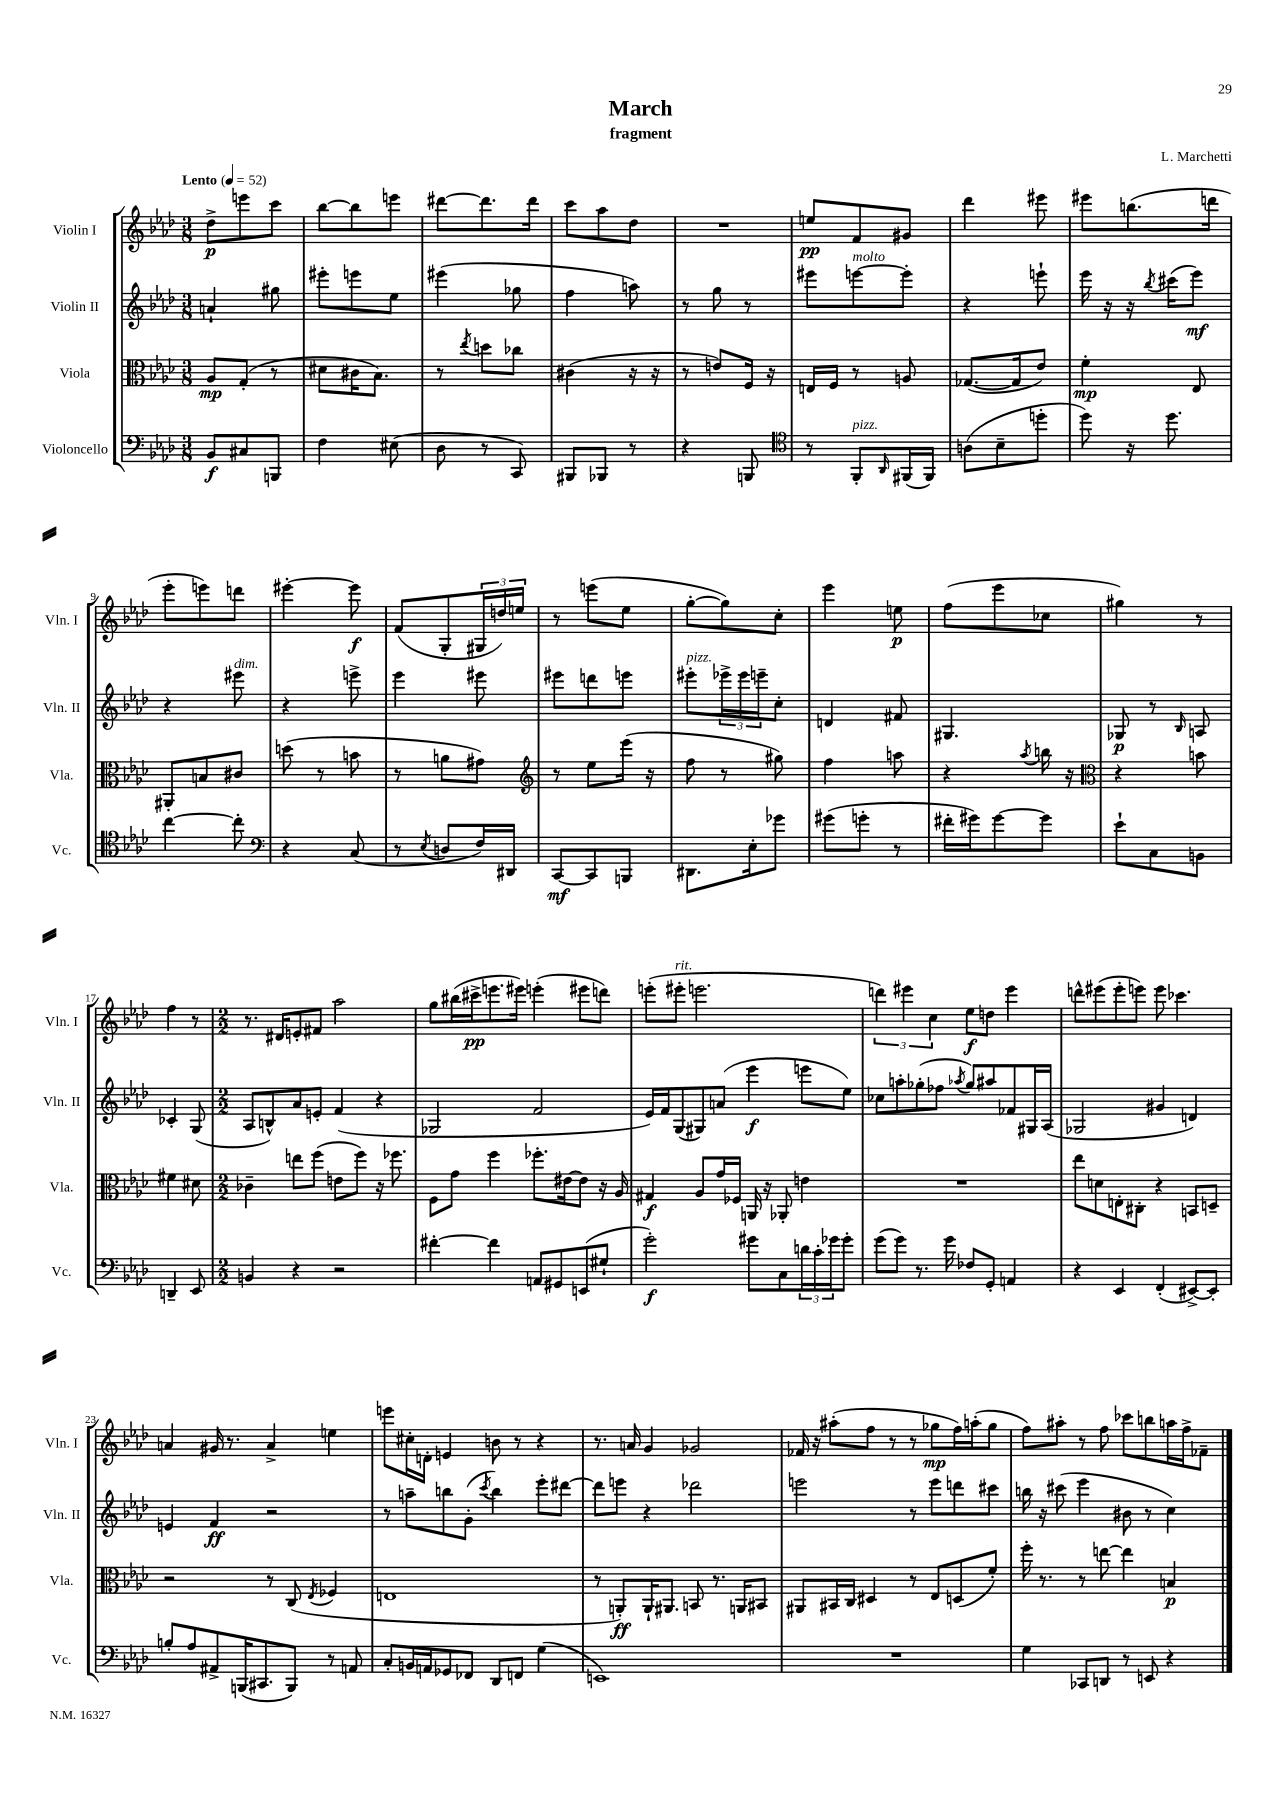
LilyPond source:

\header { title = "March" composer = "L. Marchetti" subtitle = "fragment" }
<<
\new StaffGroup <<
\new Staff = "s0" \with { instrumentName = "Violin I" shortInstrumentName = "Vln. I" } {
    \clef treble \key aes \major \numericTimeSignature \time 3/8 \tempo "Lento" 4 = 52
    des''8->\p e'''8 c'''8 |
    bes''8~ bes''8 e'''8 |
    dis'''8~ dis'''8. dis'''16 |
    c'''8 aes''8 des''8 |
    R4. |
    e''8\pp f'8 gis'8 |
    des'''4 eis'''8 |
    eis'''8 b''8.( d'''16 |
    ees'''8-. e'''8) d'''8 |
    eis'''4~-. eis'''8\f |
    f'8( g8-. \tuplet 3/2 { gis16 d''16) e''16 } |
    r8 e'''8( ees''8 |
    g''8~-. g''8) c''8-. |
    ees'''4 e''8\p |
    f''8( ees'''8 ces''8 |
    gis''4) r8 |
    f''4 r8 |
    \numericTimeSignature \time 2/2 r8. dis'16 e'8-. fis'8 aes''2 |
    g''8 bis''16( cis'''16->\pp e'''8. eis'''16) e'''4-.( eis'''8 d'''8) |
    e'''8-.( eis'''8-.^\markup { \italic "rit." } e'''2. |
    \tuplet 3/2 { d'''4) eis'''4 c''4 } ees''8\f d''8 eis'''4 |
    d'''8-^ eis'''8( eis'''8-. e'''8) e'''8 ces'''4. |
    a'4 gis'16 r8. a'4-> e''4 |
    e'''8 cis''16-. d'16-. e'4 b'8 r8 r4 |
    r8. a'16 g'4 ges'2 |
    fes'16 r16 ais''8-.( f''8 r8 r8 ges''8\mp f''16) a''16-.( ges''8 |
    f''8) ais''8-. r8 f''8 ces'''8 b''8 a''16 f''16-> fes'8-- \bar "|." |
}
\new Staff = "s1" \with { instrumentName = "Violin II" shortInstrumentName = "Vln. II" } {
    \clef treble \key aes \major \numericTimeSignature \time 3/8
    a'4-! gis''8 |
    eis'''8-. e'''8 ees''8 |
    eis'''4( ges''8 |
    f''4 a''8) |
    r8 g''8 r8 |
    eis'''8 e'''8~^\markup { \italic "molto" } e'''8-. |
    r4 e'''8-! |
    ees'''16 r16 r16 \acciaccatura { bes''8 } cis'''16( ees'''8\mf) |
    r4 eis'''8^\markup { \italic "dim." } |
    r4 e'''8-> |
    ees'''4 eis'''8 |
    eis'''8 d'''8 e'''8 |
    eis'''8-.^\markup { \italic "pizz." } \tuplet 3/2 { ees'''16-> ees'''16 e'''16-- } c''8-. |
    d'4 fis'8 |
    gis4. |
    ges8\p r8 \grace { bes16 } a8 |
    ces'4-. g8( |
    \numericTimeSignature \time 2/2 aes8 b8-^) aes'8 e'8-. f'4( r4 |
    ges2 f'2 |
    ees'16) f'16 g8( gis8) a'8( ees'''4\f e'''8 ees''8) |
    ces''8 a''8-. ges''8-.( fes''8 \acciaccatura { aes''8 } ges''8) ais''8 fes'8 gis16 aes16( |
    ges2 gis'4 d'4) |
    e'4 f'4\ff r2 |
    r8 a''8-- b''8 g'8-.( \acciaccatura { c'''8 } b''4) ees'''8-. dis'''8~ |
    dis'''8 e'''8 r4 des'''2 |
    e'''2 r8 e'''8 d'''8 cis'''8 |
    b''16 r16 cis'''8( ees'''4 bis'8 r8 c''4) \bar "|." |
}
\new Staff = "s2" \with { instrumentName = "Viola" shortInstrumentName = "Vla." } {
    \clef alto \key aes \major \numericTimeSignature \time 3/8
    aes8\mp g8-.( r8 |
    dis'8 cis'16 bes8.) |
    r8 \acciaccatura { ees''8 } d''8 ces''8 |
    cis'4( r16 r16 |
    r8 e'8) f16 r16 |
    e16 f16 r8 a8 |
    ges8.~( ges16 ees'8) |
    f'4-.\mp ees8 |
    ais,8-. b8 cis'8 |
    d''8( r8 b'8 |
    r8 a'8 gis'8) |
    \clef treble r8 ees''8 ees'''16( r16 |
    f''8 r8 gis''8) |
    f''4 a''8 |
    r4 \acciaccatura { aes''8 } b''16 r16 |
    \clef alto r4 b'8 |
    fis'4 dis'8 |
    \numericTimeSignature \time 2/2 ces'4-- e''8 f''8( e'8 f''8) r16 fes''8. |
    f8 g'8 f''4 fes''8.-. eis'16~ eis'8 r16 aes16 |
    gis4\f aes8 g'16 fes16 a,16 r16 aes,8-. e'4 |
    R1 |
    ees''8 d'8 e8-. cis8-. r4 b,8 d8-- |
    r2 r8 c8( \acciaccatura { ees8 } fes4 |
    e1 |
    r8 a,8-.\ff) a,16-! ais,8. b,8 r8. a,16 bis,8 |
    ais,8 bis,16 c16 dis4 r8 ees8 d8( f'8-.) |
    f''16-. r8. r8 e''8~ e''4 b4\p \bar "|." |
}
\new Staff = "s3" \with { instrumentName = "Violoncello" shortInstrumentName = "Vc." } {
    \clef bass \key aes \major \numericTimeSignature \time 3/8
    bes,8\f cis8 b,,8 |
    f4 eis8( |
    des8 r8 c,8) |
    bis,,8 bes,,8 r8 |
    r4 b,,8 |
    \clef tenor r8 f,8-.^\markup { \italic "pizz." } \grace { aes,16 } fis,16( fis,16) |
    a8( bes8-- d''8-. |
    des''8) r16 des''8. |
    c''4~ c''8-. |
    \clef bass r4 c8( |
    r8 \acciaccatura { ees8 } d8 f16) dis,16 |
    c,8~\mf c,8 b,,8 |
    dis,8. ees16-. ges'8 |
    gis'8( g'8-. r8 |
    fis'16-. gis'16) gis'8~ gis'8 |
    ees'8-! c8 b,8 |
    d,4-- ees,8 |
    \numericTimeSignature \time 2/2 b,4 r4 r2 |
    fis'4~-. fis'4 a,8 gis,8 e,8( gis8-! |
    g'2-.\f) gis'8 c8 \tuplet 3/2 { d'16 c'16-. ges'16 } ges'8-. |
    g'8( g'8) r8. g'16 fes8 g,8-. a,4 |
    r4 ees,4 f,4-.( eis,8~->) eis,8-. |
    b8-. aes8 ais,8-> b,,16( cis,8. b,,8) r8 a,8 |
    c8-. b,16 a,16 ges,8 fes,8 des,8 f,8 g4( |
    e,1) |
    R1 |
    g4 ces,8 d,8 r8 e,8 r4 \bar "|." |
}
>>
>>
